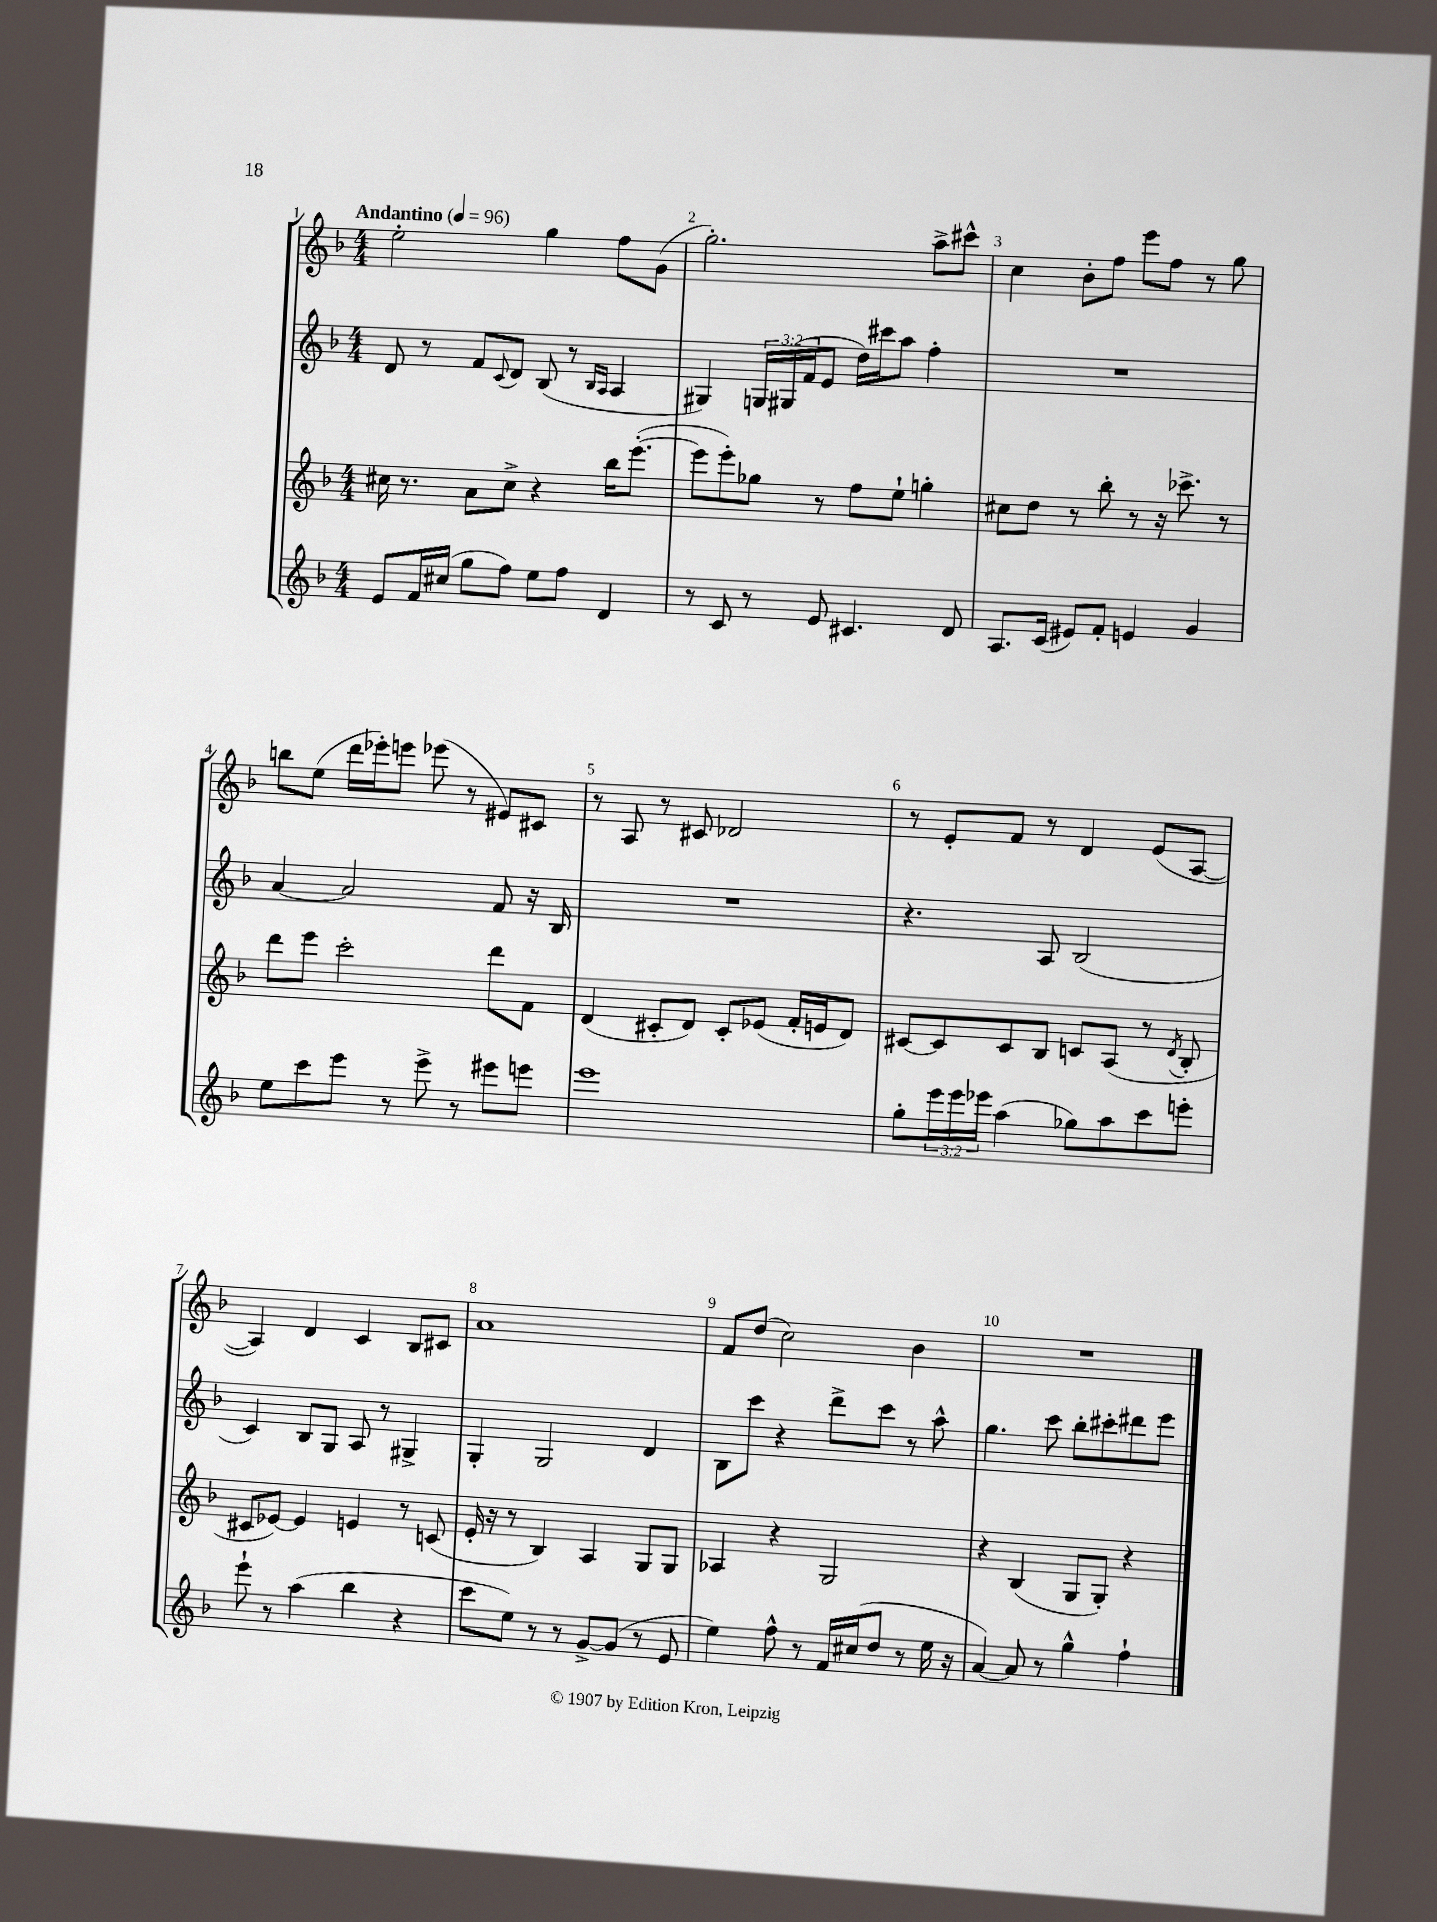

**kern	**kern	**kern	**kern
*staff4	*staff3	*staff2	*staff1
*clefG2	*clefG2	*clefG2	*clefG2
*k[b-]	*k[b-]	*k[b-]	*k[b-]
*M4/4	*M4/4	*M4/4	*M4/4
*MM96	*MM96	*MM96	*MM96
8e	16cc#	8d	2ee'
.	8.r	.	.
16f	.	8r	.
(16cc#	.	.	.
8gg	8a	8f	.
.	.	8qqc	.
8ff)	8cc#^	8d	.
8ee	4r	(8B-	4gg
8ff	.	8r	.
.	.	16qqB-	.
.	.	16qqA	.
4d	16bb-	4A	8ff
.	([8.eee'	.	.
.	.	.	(8g
=	=	=	=
8r	8eee]	4G#)	2.gg')
8c	8eee')	.	.
8r	8gg-	24G	.
.	.	(24G#	.
.	.	24f	.
8e	8r	8e	.
4.c#	8ff	16dd)	.
.	.	16ccc#	.
.	8ee`	8aa	.
.	4gg'	4ff'	8aa^
8d	.	.	8ccc#^^
=	=	=	=
8.A	8cc#	1r	4cc
.	8dd	.	.
(16c	.	.	.
8e#)	8r	.	8b-'
8f'	8bb-'	.	8ff
4e	8r	.	8eee
.	16r	.	8ff
.	8.ccc-^	.	.
4g	.	.	8r
.	8r	.	8gg
=	=	=	=
8ee	8ddd	[4a	8bb
8ccc	8eee	.	(8ee
8eee	2ccc'	2a]	16ddd
.	.	.	16eee-')
8r	.	.	8eee
8eee^	.	.	(8eee-
8r	.	.	8r
8eee#	8ddd	8f	8e#)
8eee	8f	16r	8c#
.	.	16B-	.
=	=	=	=
1eee	(4d	1r	8r
.	.	.	8A
.	8c#'	.	8r
.	8d)	.	8c#
.	8c#'	.	2d-
.	(8e-	.	.
.	16f'	.	.
.	16e	.	.
.	8d)	.	.
=	=	=	=
8gg'	[8c#	4.r	8r
24eee	8c#]	.	8e'
24eee	.	.	.
24eee-	.	.	.
(4aa	8c#	.	8f
.	8B-	8A	8r
8gg-)	8c	(2B-	4d
8aa	(8A	.	.
8ccc	8r	.	(8e
.	8qd	.	.
8eee'	8B-'	.	[8A
=	=	=	=
8eee`	8c#	4c)	4A])
8r	[8e-)	.	.
(4aa	4e-]	8B-	4d
.	.	8G	.
4bb-	4e	8A	4c
.	.	8r	.
4r	8r	4G#^	8B-
.	(8c	.	8c#
=	=	=	=
8ccc	16e'	4G'	1a
.	16r	.	.
8ee)	8r	.	.
8r	4B-)	2G	.
8r	.	.	.
[8g^	4A	.	.
(8g]	.	.	.
8r	8G	4d	.
8e	8G	.	.
=	=	=	=
4ee)	4A-	8B-	8f
.	.	8ccc	(8dd
8ff^^	4r	4r	2cc)
8r	.	.	.
16f	2G	8ddd^	.
(16cc#	.	.	.
8dd	.	8ccc	.
8r	.	8r	4b-
16ee	.	8aa^^	.
16r	.	.	.
=	=	=	=
[4a)	4r	4.gg	1r
8a]	(4B-	.	.
8r	.	8ccc	.
4gg^^	8G	8bb-'	.
.	8G')	8ccc#'	.
4ff`	4r	8ddd#	.
.	.	8eee	.
==	==	==	==
*-	*-	*-	*-
